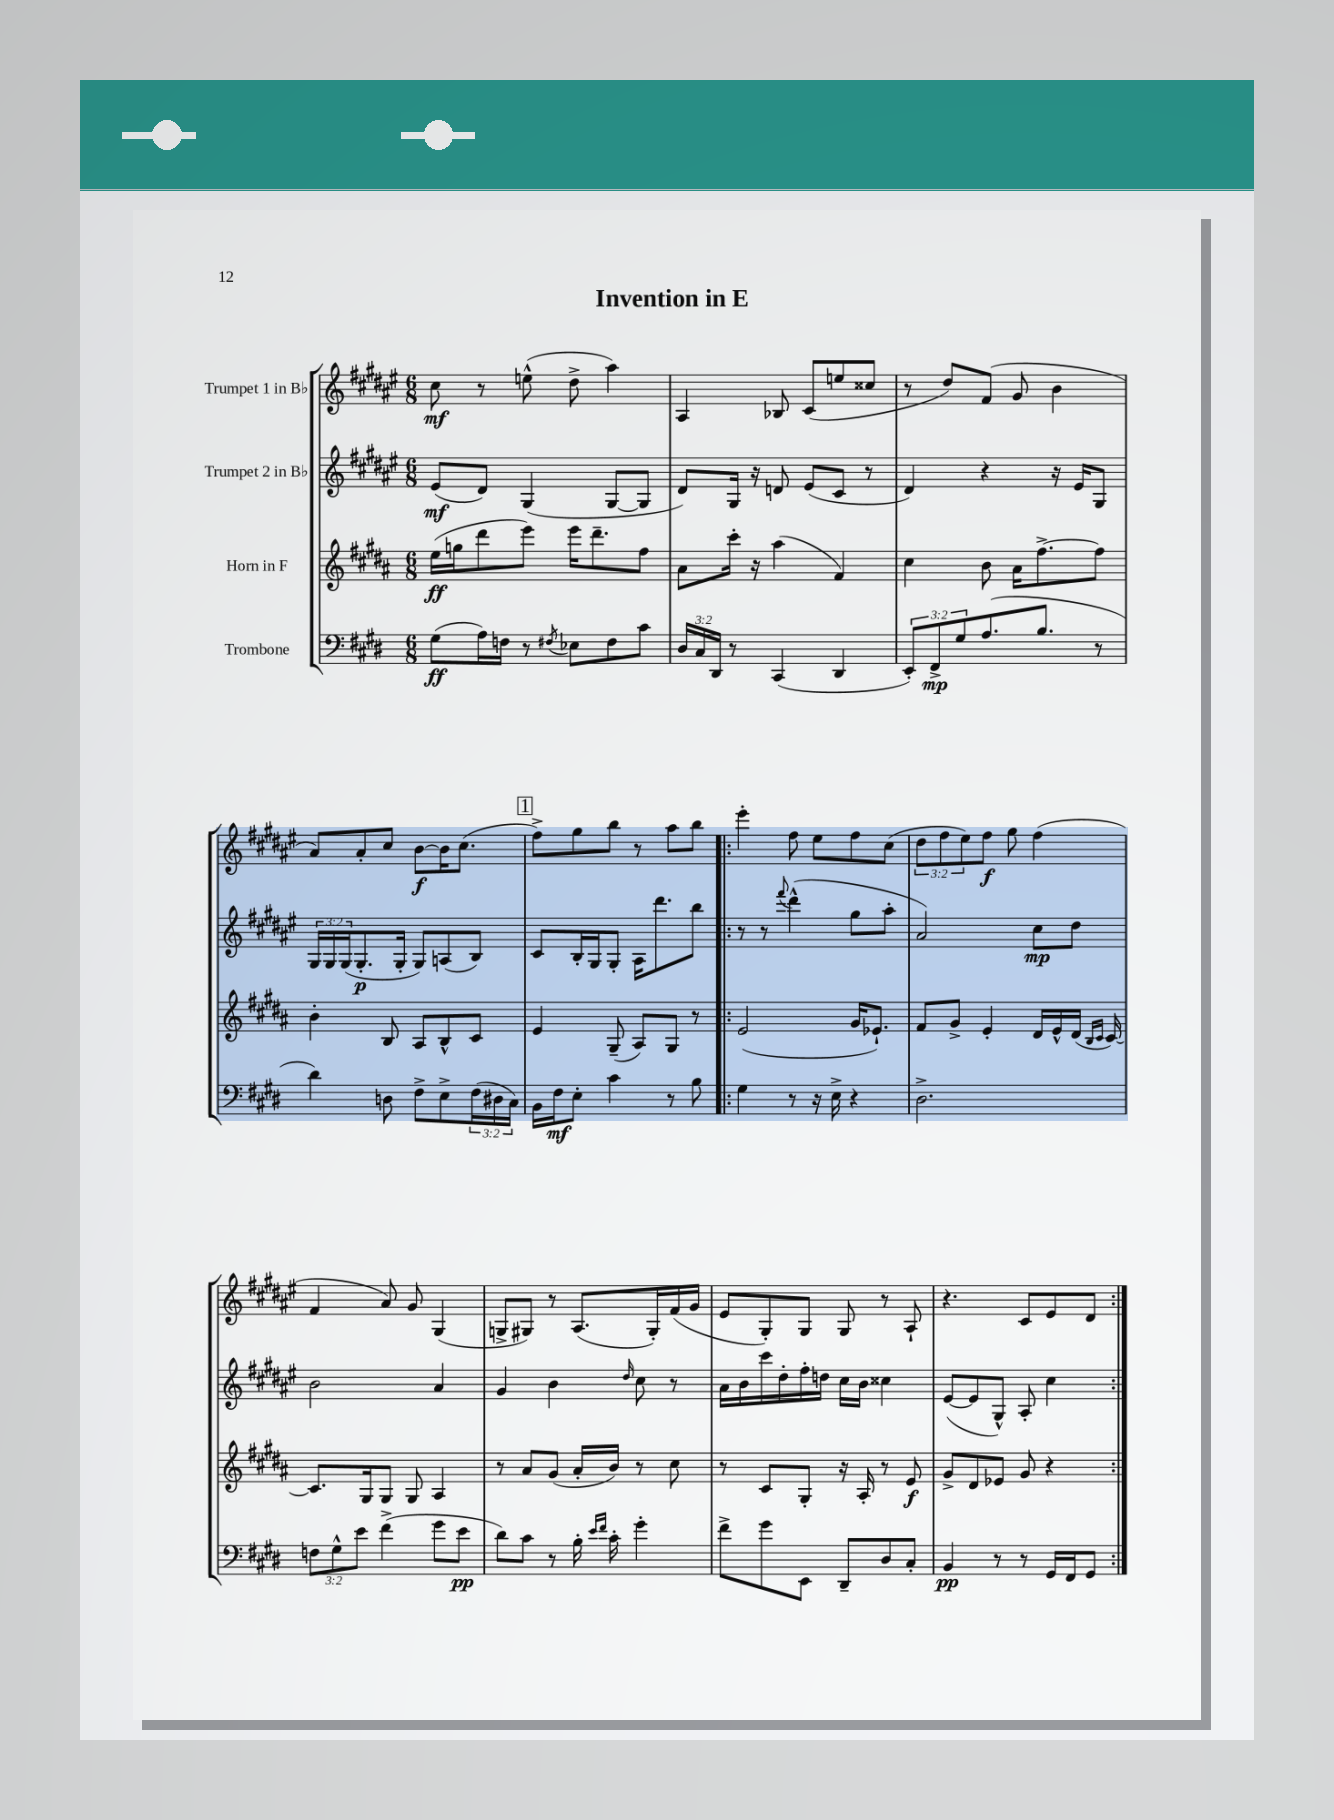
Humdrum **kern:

**kern	**kern	**kern	**kern
*staff4	*staff3	*staff2	*staff1
*clefF4	*clefG2	*clefG2	*clefG2
*k[f#c#g#d#]	*k[f#c#g#d#a#]	*k[f#c#g#d#a#e#]	*k[f#c#g#d#a#e#]
*M6/8	*M6/8	*M6/8	*M6/8
(8G#\L	(16ee\LL	(8e#/L	8cc#\
.	16gg\J	.	.
16A\L)	8ddd#\	8d#/J)	8r
16F\JJ	.	.	.
8r	8eee\J)	(4G#/	(8ee^^\
8qF#/	.	.	.
8E-\L	16eee\LK	.	8dd#^\
.	8.ddd#~\	.	.
8F#\	.	[8G#/L	4aa#\)
8c#\J	8ff#\J	8G#/]J	.
=	=	=	=
24D#/LL	8a#\L	8d#/L)	4A#/
24C#/	.	.	.
24DD#/JJ	.	.	.
8r	16ccc#'\Jk	16G#/Jk	.
.	16r	16r	.
(4CC#/	(4aa#\	8d/	8B-/
.	.	(8e#/L	(8c#/L
4DD#/	4f#/)	8c#/J	8ee/
.	.	8r	8cc##/J
=	=	=	=
12EE'/L)	4cc#\	4d#/)	8r
12FF#^/	.	.	.
.	.	.	8dd#/L)
12G#/	.	.	.
(8.A/	8b\	4r	(8f#/J
.	16a#\LK	.	8g#/
8.B/J	[8.ff#^\	.	.
.	.	16r	4b\
.	.	16e#/LK	.
8r	8ff#\]J	8G#/J	.
=	=	=	=
4d#\)	4b'\	24G#/LL	8a#/L)
.	.	24G#/	.
.	.	(24G#/J	.
.	.	8.G#'/	8a#'/
8D\	8B/	.	8cc#/J
.	.	16G#'/Jk	.
8F#^\L	8A#/L	8G#/L)	[8b\L
8E^\	8B^^/	(8A/	16b\]K
.	.	.	(8.cc#\J
(24F#\L	8c#/J	8B/J)	.
24D#\	.	.	.
24C#\JJ)	.	.	.
=	=	=	=
16BB\LL	4e/	8c#/L	8ff#^\L)
16F#\J	.	.	.
8E'\J	.	16B'/L	8gg#\
.	.	16G#/J	.
4c#\	(8G#~/	8G#'/J	8bb\J
.	8A#/L)	16A#\LK	8r
.	.	8.ddd#\	.
8r	8G#/J	.	8aa#\L
8B\	8r	8bb\J	8bb\J
=!|:	=!|:	=!|:	=!|:
4G#\	(2e/	8r	4eee#'\
.	.	8r	.
.	.	8qqfff#/	.
8r	.	(4ddd#^^\	8ff#\
16r	.	.	8ee#\L
16E^\	.	.	.
4r	16g#/LK	8gg#\L	8ff#\
.	8.e-`/J)	.	.
.	.	8aa#'\J	(8cc#\J
=	=	=	=
2.D#^\	8f#/L	2a#/)	12dd#\L
.	.	.	12ff#\
.	8g#^/J	.	.
.	.	.	12ee#\)
.	4e'/	.	8ff#\J
.	.	.	8gg#\
.	16d#/LL	8cc#\L	(4ff#\
.	16e^^/	.	.
.	(16d#/JJ	8dd#\J	.
.	16qqB/LL	.	.
.	16qqc#/JJ	.	.
.	[16c#/)	.	.
=	=	=	=
12F\L	8.c#/]L	2b\	4f#/
12G#^^\	.	.	.
12e\J	.	.	.
.	16G#/k	.	.
(4f#^\	8G#/J	.	8a#/)
.	8G#/	.	8g#/
8g#\L	4A#/	4a#/	(4G#/
8e\J	.	.	.
=	=	=	=
8d#\L)	8r	4g#/	8G^/L
8c#\J	8a#/L	.	8G#/J)
8r	(8g#/J	4b\	8r
16B'\	16a#'/LL	.	(8.A#/L
16qqe/LL	.	.	.
16qqf#/JJ	.	.	.
16c#'\	16b/JJ)	.	.
.	.	16qqdd#/	.
4g#'\	8r	8cc#\	.
.	.	.	16G#'/L)
.	8cc#\	8r	(16f#/
.	.	.	16g#/JJ
=	=	=	=
8f#^\L	8r	16a#\LL	8e#/L
.	.	16b\	.
8g#\	8c#/L	16ccc#\	8G#'/)
.	.	16dd#'\	.
8EE\J	8G#'/J	16ff#'\	8G#/J
.	.	16dd\JJ	.
8DD#~/L	16r	16cc#\LL	8G#/
.	16A#'/	16b\JJ	.
8D#/	8r	4cc##\	8r
8C#'/J	8e/	.	8A#`/
=	=	=	=
4BB/	8g#^/L	([8e#/L	4.r
.	8d#/	8e#/]	.
8r	8e-/J	8G#^^/J)	.
8r	8g#/	8A#'/	8c#/L
16GG#/LL	4r	4cc#\	8e#/
16FF#/J	.	.	.
8GG#/J	.	.	8d#/J
==:|!	==:|!	==:|!	==:|!
*-	*-	*-	*-
